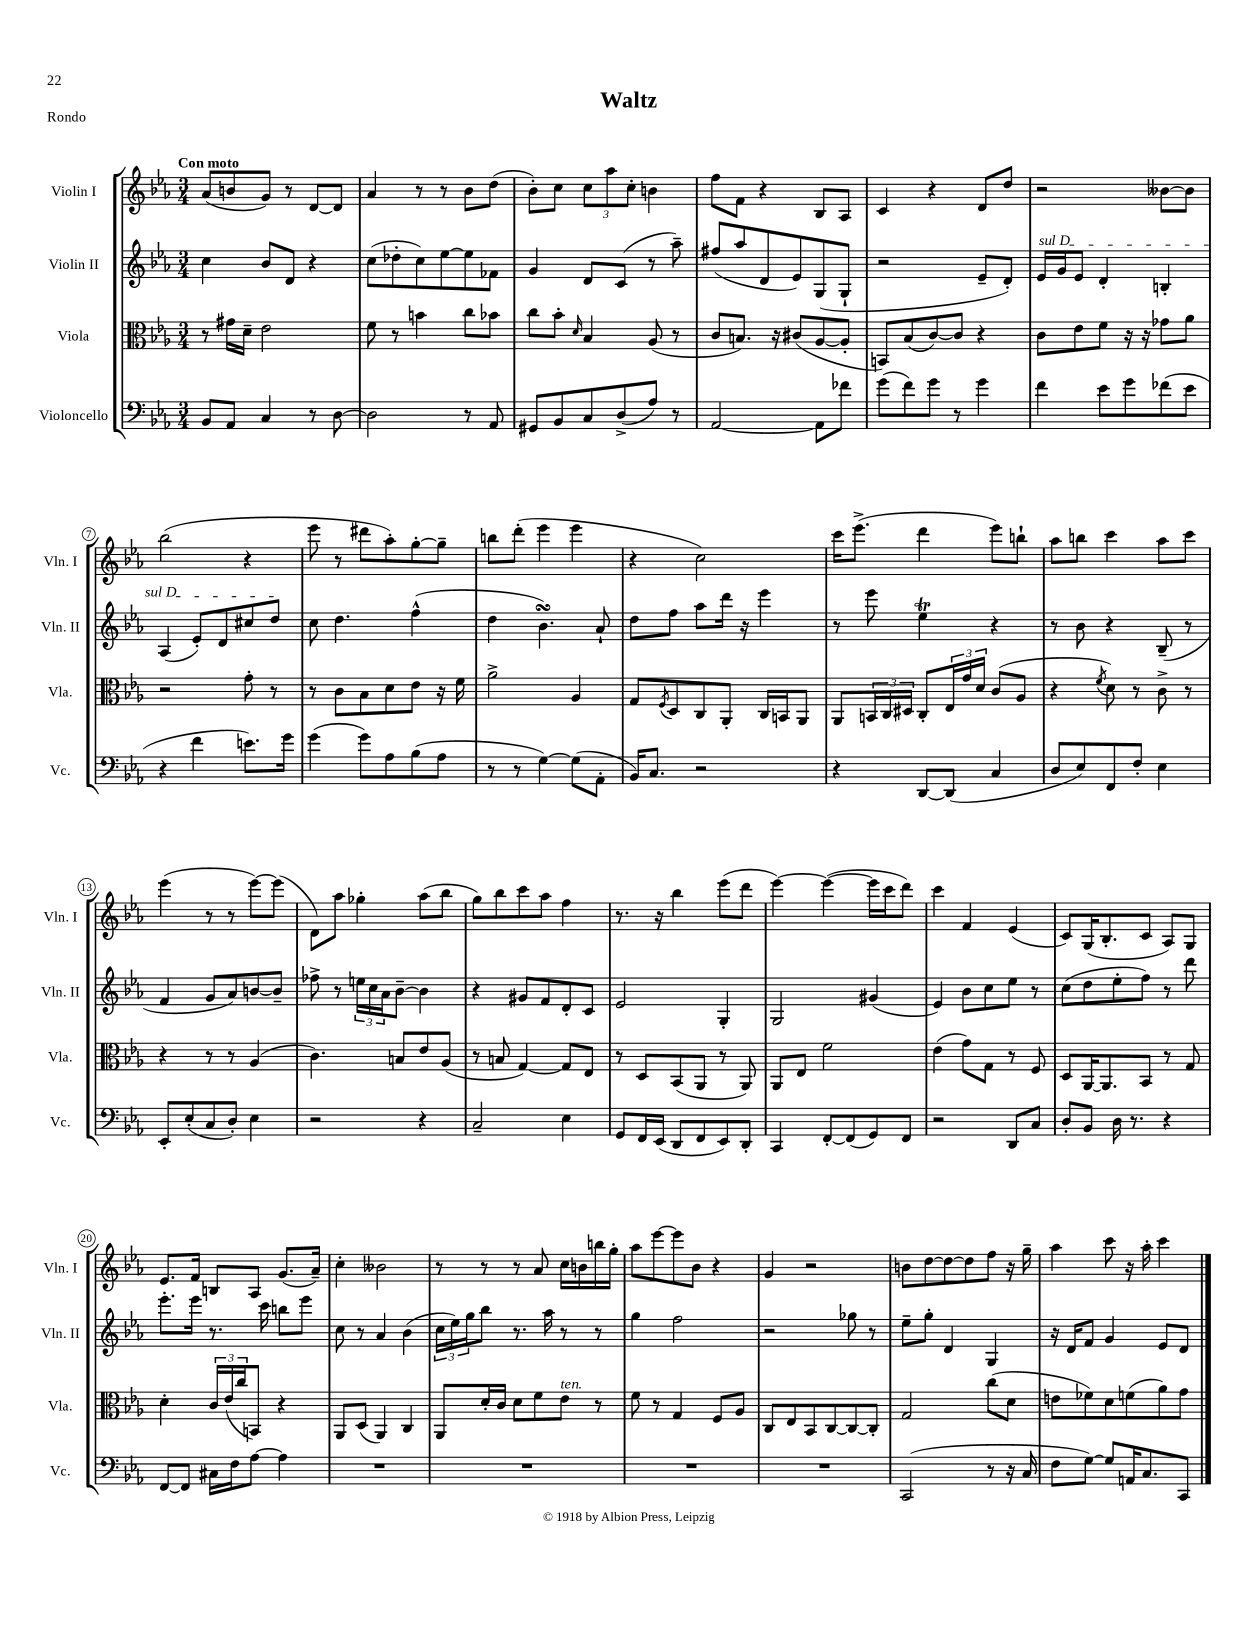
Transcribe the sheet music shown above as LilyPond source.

\header { title = "Waltz" piece = "Rondo" }
<<
\new StaffGroup <<
\new Staff = "s0" \with { instrumentName = "Violin I" shortInstrumentName = "Vln. I" } {
    \clef treble \key ees \major \numericTimeSignature \time 3/4 \tempo "Con moto"
    aes'8( b'8 g'8) r8 d'8~ d'8 |
    aes'4 r8 r8 bes'8 d''8( |
    bes'8-.) c''8 \tuplet 3/2 { c''8 aes''8 c''8-. } b'4 |
    f''8 f'8 r4 bes8 aes8 |
    c'4 r4 d'8 d''8 |
    r2 beses'8~ beses'8 |
    bes''2( r4 |
    ees'''8 r8 dis'''8 aes''8-.) g''8~-. g''8-- |
    b''8 d'''8-.( ees'''4 ees'''4 |
    r4 c''2) |
    c'''16 ees'''8.->( d'''4 ees'''8) b''8-! |
    aes''8 b''8 c'''4 aes''8 c'''8 |
    ees'''4( r8 r8 ees'''8~) ees'''8( |
    d'8) aes''8 ges''4-. aes''8( bes''8 |
    g''8) bes''8 c'''8 aes''8 f''4 |
    r8. r16 bes''4 ees'''8( d'''8 |
    ees'''4~) ees'''4~( ees'''16 c'''16 d'''8) |
    c'''4 f'4 ees'4( |
    c'8) g16( bes8.-. c'8 aes8) g8 |
    ees'8. f'16 b8 aes8 g'8.( aes'16--) |
    c''4-. beses'2 |
    r8 r8 r8 aes'8 c''16 b'16 b''16 g''16-. |
    aes''8 ees'''8~ ees'''8 bes'8 r4 |
    g'4 r2 |
    b'8 d''8~ d''8~ d''8 f''8 r16 g''16-- |
    aes''4 c'''8 r16 aes''16-. c'''4 \bar "|." |
}
\new Staff = "s1" \with { instrumentName = "Violin II" shortInstrumentName = "Vln. II" } {
    \clef treble \key ees \major \numericTimeSignature \time 3/4
    c''4 bes'8 d'8 r4 |
    c''8( des''8-. c''8) ees''8~ ees''8 fes'8 |
    g'4 d'8 c'8( r8 aes''8--) |
    fis''8( aes''8 d'8 ees'8) g8( g8-! |
    r2 ees'8-- d'8-.) |
    \once \override TextSpanner.bound-details.left.text = \markup { \italic "sul D" } ees'16\startTextSpan g'16 ees'8 d'4-. b4-. |
    aes4( ees'8-.) d'8 cis''8 d''8\stopTextSpan |
    c''8 d''4. f''4-^( |
    d''4 bes'4.\turn) aes'8-! |
    d''8 f''8 aes''8 d'''16 r16 ees'''4 |
    r8 ees'''8 ees''4\trill r4 |
    r8 bes'8 r4 bes8--( r8 |
    f'4 g'8 aes'8) b'8~ b'8-- |
    fes''8-> r8 \tuplet 3/2 { e''16 c''16 aes'16 } bes'8~-- bes'4 |
    r4 gis'8 f'8 d'8-. c'8 |
    ees'2 g4-. |
    g2 gis'4( |
    ees'4) bes'8 c''8 ees''8 r8 |
    c''8( d''8 ees''8-. f''8) r8 d'''8 |
    ees'''8.-. ees'''16 r8. c'''16 b''8 ees'''8 |
    c''8 r8 aes'4 bes'4( |
    \tuplet 3/2 { c''16 ees''16) g''16 } bes''8 r8. aes''16 r8 r8 |
    g''4 f''2 |
    r2 ges''8 r8 |
    ees''8-- g''8-. d'4 g4 |
    r16 d'16 f'8 g'4 ees'8 d'8 \bar "|." |
}
\new Staff = "s2" \with { instrumentName = "Viola" shortInstrumentName = "Vla." } {
    \clef alto \key ees \major \numericTimeSignature \time 3/4
    r8 gis'16 d'16-- ees'2 |
    f'8 r8 b'4 c''8 bes'8 |
    c''8 bes'8-. \grace { d'16 } bes4 aes8( r8 |
    c'8 b8.) r16 cis'8( aes8~ aes8-. |
    b,8) bes8( c'8~) c'8 r4 |
    c'8 ees'8 f'8 r16 r16 ges'8 aes'8 |
    r2 g'8-. r8 |
    r8 c'8 bes8 d'8 ees'8 r16 f'16 |
    aes'2-> aes4 |
    g8 \acciaccatura { f8 } d8 c8 aes,8-. c16 b,16 aes,8 |
    aes,8 \tuplet 3/2 { b,16 c16 dis16 } c8-. \tuplet 3/2 { ees16 g'16 d'16 } c'8( aes8 |
    r4 \acciaccatura { f'8 } d'8) r8 c'8-> r8 |
    r4 r8 r8 aes4( |
    c'4.) b8 ees'8 aes8( |
    r8 b8 g4~) g8 ees8 |
    r8 d8 bes,8( aes,8 r8 aes,8) |
    aes,8 ees8 f'2 |
    ees'4( g'8) g8 r8 f8 |
    d8 aes,16~ aes,8. bes,8 r8 g8 |
    d'4-. \tuplet 3/2 { c'16 ees'16( c''16 } b,8) r4 |
    aes,8 d8( aes,4) c4 |
    aes,8 d'16-. c'16 d'8 f'8 ees'8^\markup { \italic "ten." } r8 |
    f'8 r8 g4 f8 aes8 |
    c8 ees8 bes,8 c8~ c8~ c8-. |
    g2 c''8( d'8 |
    e'8 fes'8) d'8 f'8( aes'8) g'8 \bar "|." |
}
\new Staff = "s3" \with { instrumentName = "Violoncello" shortInstrumentName = "Vc." } {
    \clef bass \key ees \major \numericTimeSignature \time 3/4
    bes,8 aes,8 c4 r8 d8~ |
    d2 r8 aes,8 |
    gis,8 bes,8 c8 d8->( aes8) r8 |
    aes,2~ aes,8 fes'8 |
    g'8( f'8) g'8 r8 g'4 |
    f'4 ees'8 g'8 fes'8( ees'8 |
    r4 f'4 e'8.) g'16 |
    g'4( g'8) aes8 bes8( aes8 |
    r8 r8 g4~) g8( aes,8-. |
    bes,16) c8. r2 |
    r4 d,8~ d,8( c4 |
    d8 ees8) f,8 f8-. ees4 |
    ees,8-. ees8-.( c8 d8-.) ees4 |
    r2 r4 |
    c2-- ees4 |
    g,8 f,16 ees,16( d,8 f,8 ees,8) d,8-. |
    c,4 f,8~-. f,8( g,8) f,8 |
    r2 d,8 c8 |
    d8-. bes,8 d16 r8. r4 |
    f,8~ f,8 cis16 f16 aes8~ aes4 |
    R2. |
    R2. |
    R2. |
    R2. |
    c,2( r8 r16 c16 |
    f8 g8~) g8 a,16 c8. c,8 \bar "|." |
}
>>
>>
\layout { \context { \Score \override BarNumber.stencil = #(make-stencil-circler 0.1 0.3 ly:text-interface::print) } }
